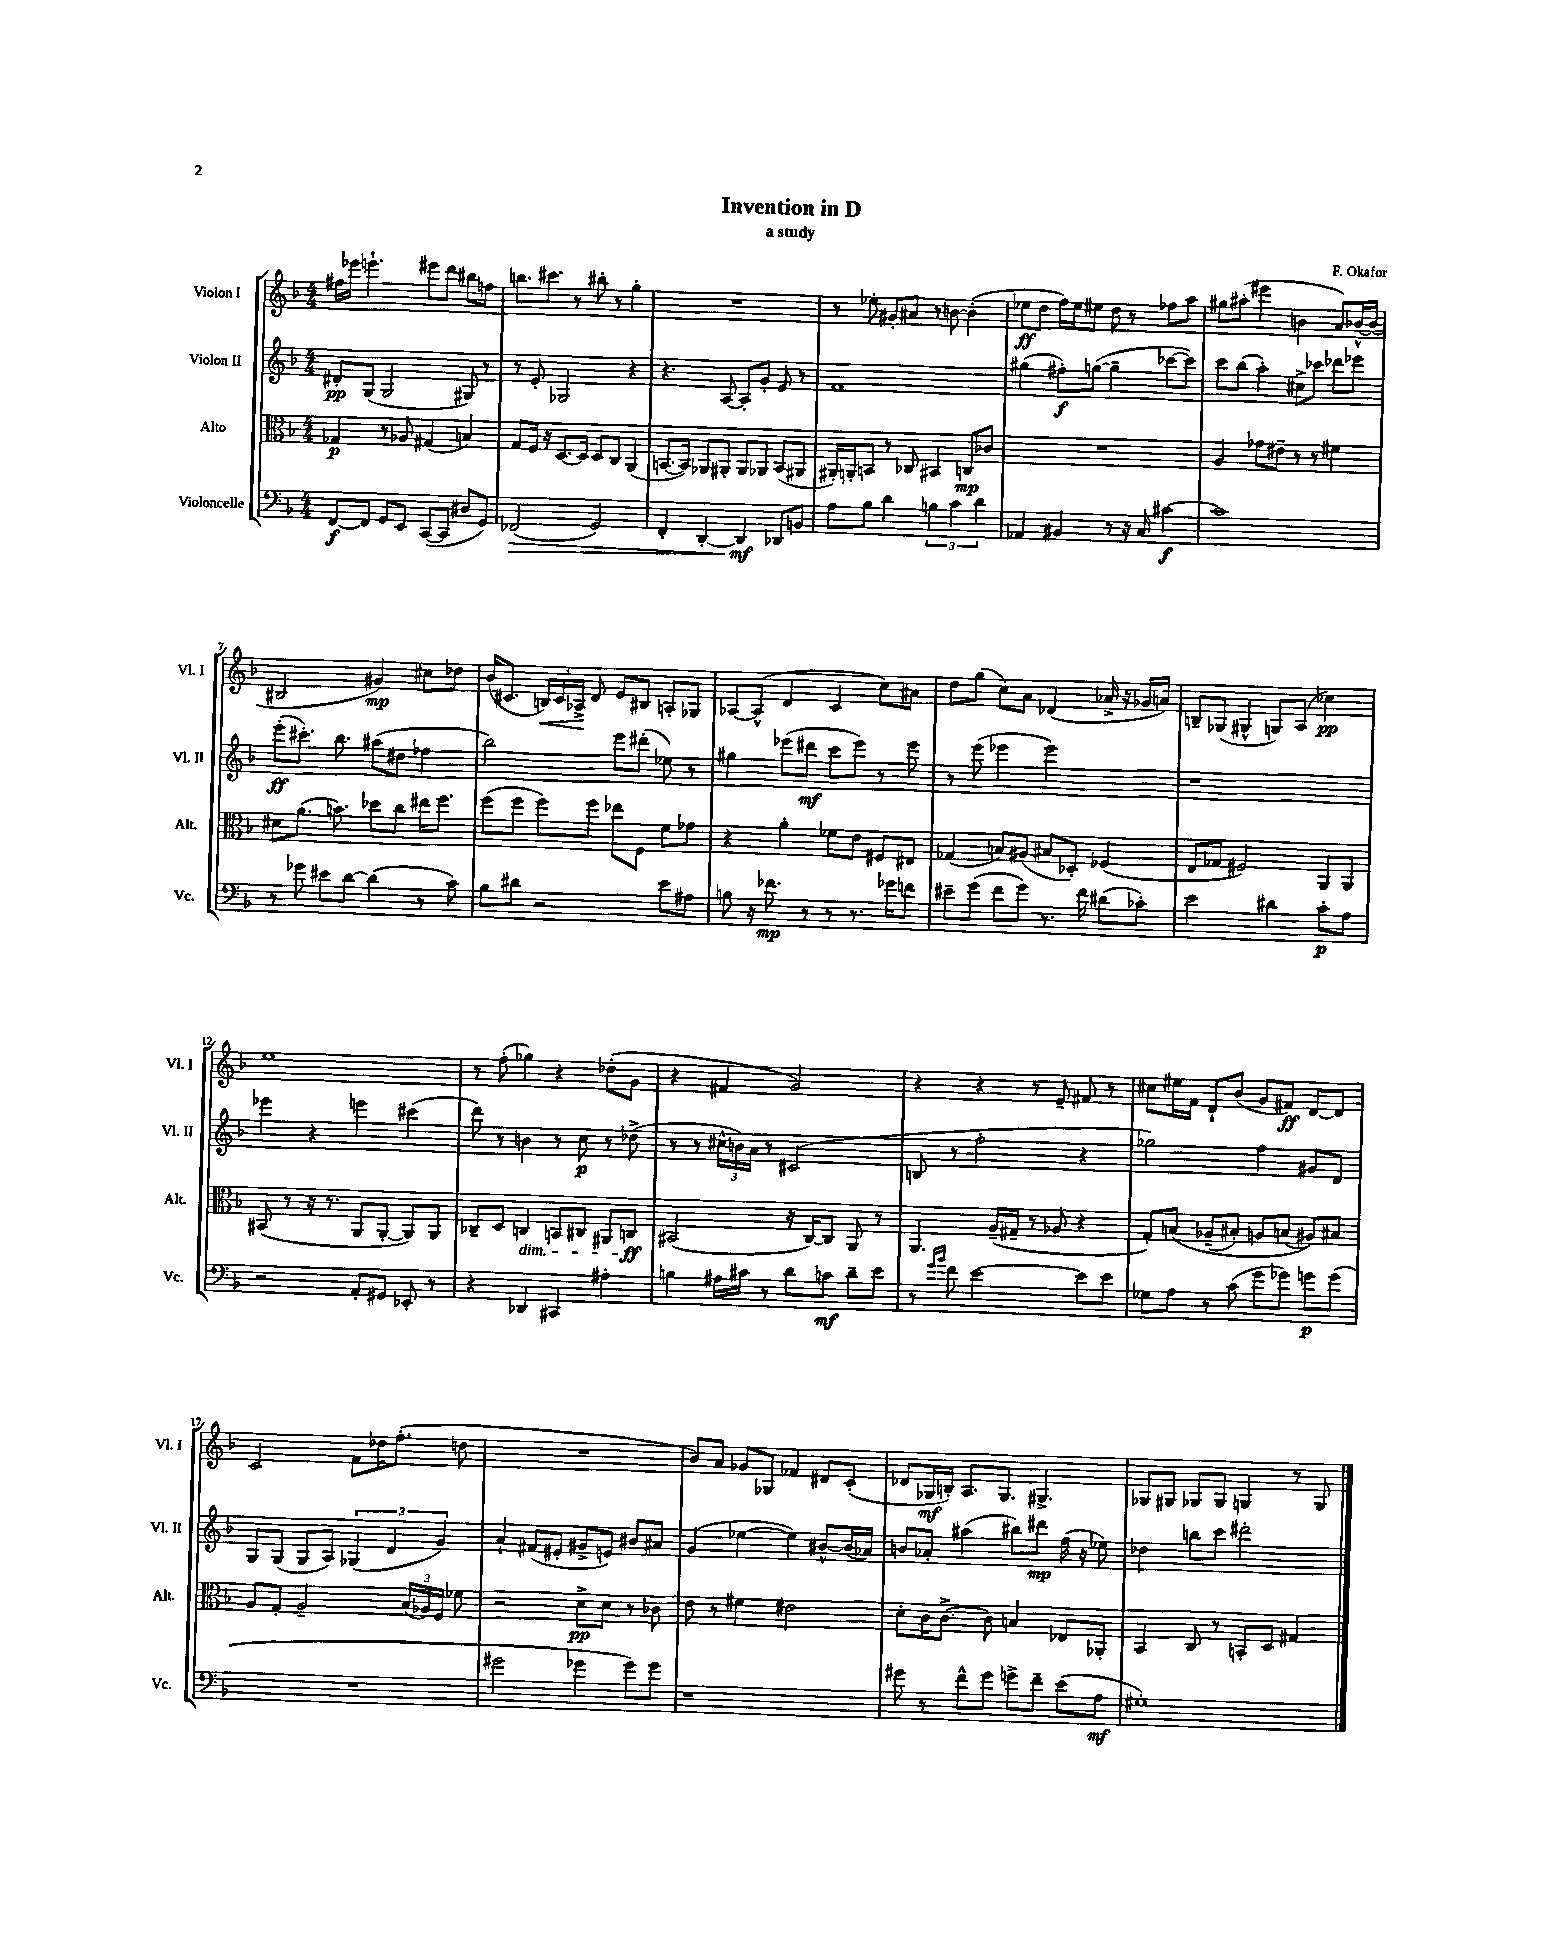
\header { title = "Invention in D" composer = "F. Okafor" subtitle = "a study" }
<<
\new StaffGroup <<
\new Staff = "s0" \with { instrumentName = "Violon I" shortInstrumentName = "Vl. I" } {
    \clef treble \key f \major \numericTimeSignature \time 4/4
    \autoBeamOff fis''16[ ees'''16] e'''4.-! eis'''8[ d'''8] bis''8[ f''8] |
    b''8.[ cis'''8.] r8 bis''8-. r8 g''4-. |
    R1 |
    r8 ees''8-. gis'8[-. ais'8] r8 b'8~ b'4-.( |
    ees''8[\ff d''8] f''16[) ees''16 eis''8] d''8 r8 fes''8[ a''8] |
    gis''8[ ais''8]-.( eis'''4 b'4 a'8[) bes'16~-^ bes'16]( |
    bis2 gis'4\mp) cis''8[ des''8] |
    bes'16[( cis'8.] \tuplet 3/2 { b16[\<) cis'16 aes16]->\! } d'8 e'8[ bis8] a8[-. ges8] |
    aes8[~ aes8]-^( d'4 c'4 c''8[) ais'8] |
    d''8[ g''8]( c''8[) a'8] des'4( aes'16-> r16 ges'16[ a'16]) |
    b8[-- ges8]( gis4-^ g8[) a8]( ces''4\pp) |
    e''1 |
    r8 f''8-.( ges''4) r4 des''8[-.( g'8] |
    r4 fis'4 g'2) |
    r4 r4 r8 e'8-- fis'8 r8 |
    cis''8[ eis''16 f'16] d'8[-! bes'8]( g'8[ fis'8]\ff) d'8[~ d'8] |
    c'2 f'8[ des''16 f''8.]-.( d''8 |
    R1 |
    bes'8[) a'8] ges'8[ ges8] fes'4 dis'8[ c'8]-.( |
    des'8[ ges16\mf b16]-.) a8.[ ges8.] gis4.-> |
    ges8[ gis8] ges8[ ges8] g4 r8 g8 \bar "|." |
}
\new Staff = "s1" \with { instrumentName = "Violon II" shortInstrumentName = "Vl. II" } {
    \clef treble \key f \major \numericTimeSignature \time 4/4
    \autoBeamOff dis'8[-.\pp g8]( g2 gis8) r8 |
    r8 e'8-. ges2 r4 |
    r4. a8~ a8[-. g'8]-. e'8 r8 |
    f'1 |
    gis''4( fis''8[-.\f) g''8]~( g''4-- ces'''8[~ ces'''8]) |
    c'''8[ bes''8]( a''4-.) cis''8[-> ces'''8] des'''8[ ees'''8] |
    e'''8[-.\ff( cis'''8.]-.) bes''8. ais''8[( dis''8] fes''4 |
    bes''2) e'''8[ dis'''8]-.( ees''8) r8 |
    gis''4 ees'''8[( dis'''8]\mf c'''8[ ees'''8]) r8 ees'''8 |
    r8 e'''8( ees'''4 ees'''2) |
    r1 |
    ees'''4 r4 e'''4 cis'''4( |
    d'''8) r8 b'4 r8 c''8\p r8 des''8->( |
    r8 r8 \tuplet 3/2 { cis''16[-^ b'16) a'16] } r8 cis'2( |
    b8 r8 f''2-. r4 |
    ges''2) f''4 gis'8[ d'8] |
    g8[ g8]( g8[ a8]) \tuplet 3/2 { ges4( d'4 g'4) } |
    a'4-! fis'8[( eis'8]-. gis'8[-> e'8]) bis'8[ ais'8] |
    g'4( ees''4~ ees''4) bis'8[~-^ bis'16( aes'16]) |
    b'8[ aes'8]-. ais''4( bis''8[) dis'''8]\mp f''16( r16 ees''8) |
    des''4 b''8[ c'''8] dis'''2-. \bar "|." |
}
\new Staff = "s2" \with { instrumentName = "Alto" shortInstrumentName = "Alt." } {
    \clef alto \key f \major \numericTimeSignature \time 4/4
    \autoBeamOff ges4\p r8 aes8 gis4( b4) |
    g8[ f16] r16 d8.[~ d16] d8[ c8] a,4( |
    b,8.[~ b,16]) aes,8[ ais,8]-. ais,8[ aes,8] b,8[( ais,8] |
    ais,16[-.) a,16-. b,8] r8 ces8 bis,4 c8[\mp ces'8] |
    R1 |
    a4 ges'8[ eis'8]-- r8 r8 fis'4 |
    dis'8[ a'8.]( b'8.) des''8[ c''8] eis''16[ f''8.] |
    f''8[( f''8] f''8[) f''8] ees''8[ f8] f'8[ ges'8] |
    r4 a'4-. fes'8[ e'8] fis8[ eis8] |
    ges4( b8[) ais8]( bis8[ des8]-.) fes4( |
    e8[ ges8] fis2) a,8[ a,8] |
    bis,8( r8 r16 r8. a,8[ a,8]~-. a,8[) a,8] |
    ces8[-- d8] c4\dim b,8[ cis8] ais,8[ c8]\ff\! |
    bis,2( r16 c16[~) c8] a,8 r8 |
    a,4. a16[--( gis16]-- r8 aes8 r4 |
    g8[-.) b8]\( aes8[--( bis8]-.) a8[ b8]( ais8[)\) bis8] |
    a8[ g8]-. a2-- \tuplet 3/2 { bes16[( aes16) f16] } fes'8 |
    r2 d'8[->\pp d'8] r8 ces'8 |
    e'8 r8 fis'4 eis'2 |
    d'8[-. c'16 c'8.]~-> c'8 b4 ees8[ aes,8]-. |
    bes,4 c8 r8 b,8[-. d8] gis4 \bar "|." |
}
\new Staff = "s3" \with { instrumentName = "Violoncelle" shortInstrumentName = "Vc." } {
    \clef bass \key f \major \numericTimeSignature \time 4/4
    \autoBeamOff f,8[~\f f,8] g,8[ e,8] c,8[~( c,8] dis8[ g,8]) |
    fes,2\>( g,2) |
    f,4-. d,4~-. d,4\mf\! des,8[ b,8] |
    a8[ bes8] d'4 \tuplet 3/2 { b4 c'4 d'4 } |
    aes,4 bis,4 r8 r16 c16 cis'4~\f |
    cis'1 |
    r8 ges'8 eis'8[ d'8]~ d'4( r8 c'8) |
    bes8[ dis'8] r2 e'8[ ais8] |
    b8 r16 fes'8.\mp r8 r8 r8. ges'16[ f'8] |
    eis'8[-- g'8]( f'8[ g'8]) r8. f'16 dis'8[( ces'8]-.) |
    e'2 dis'4 c'8[-.\p a8] |
    r2 a,8[-. gis,8] ees,8-. r8 |
    r4 des,4 cis,4 ais4-. |
    b4 ais16[ cis'16] r8 d'8[ c'8]\mf d'8[-- e'8] |
    r8 \grace { g'16[ bes'16] } f'8 e'2~ e'8[ e'8] |
    ges8[ a8] r8 c'8( g'8[ ges'8]) g'8[\p g'8]( |
    R1 |
    gis'2 ges'4 ges'8[) ges'8] |
    r1 |
    gis'8 r8 f'8[-^ gis'8] g'8[-> f'8]-- e'8[( a8]\mf |
    gis1-.) \bar "|." |
}
>>
>>
